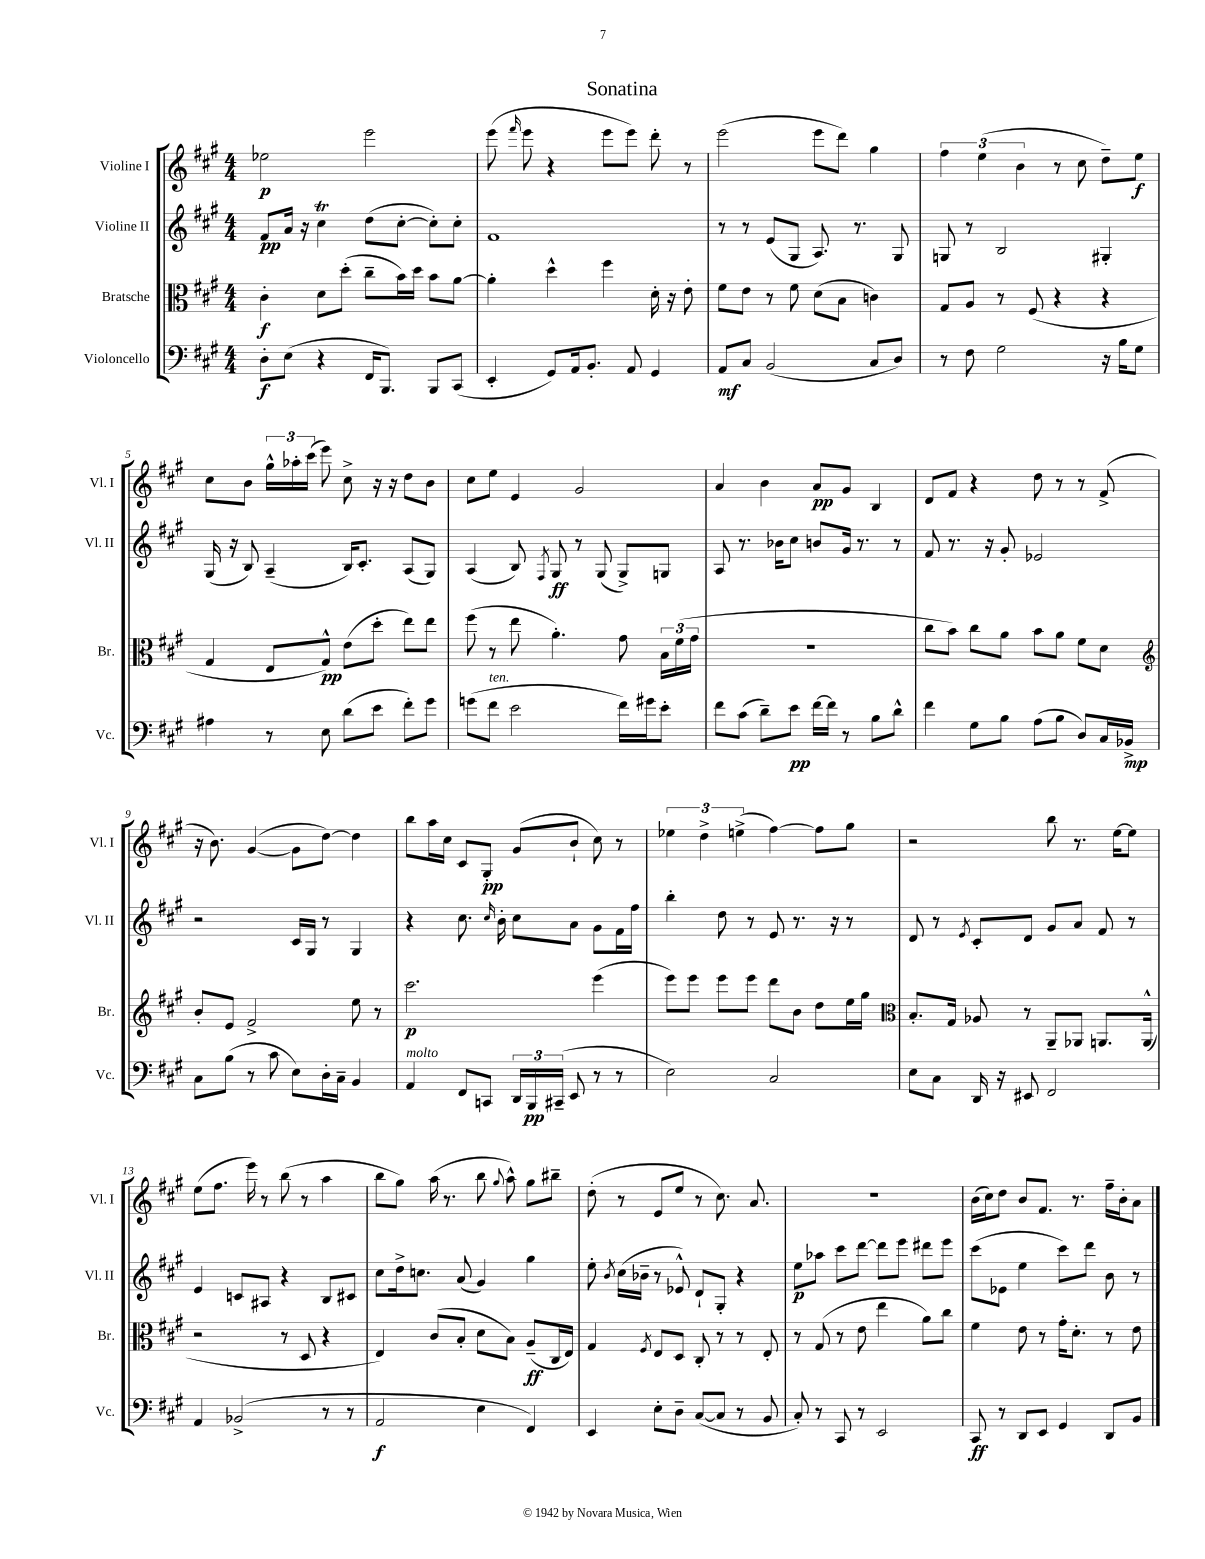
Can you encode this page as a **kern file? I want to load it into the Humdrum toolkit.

**kern	**kern	**kern	**kern
*staff4	*staff3	*staff2	*staff1
*clefF4	*clefC3	*clefG2	*clefG2
*k[f#c#g#]	*k[f#c#g#]	*k[f#c#g#]	*k[f#c#g#]
*M4/4	*M4/4	*M4/4	*M4/4
8D'	4c#'	8f#	2ee-
(8E	.	16a	.
.	.	16r	.
4r	8d	4cc#	.
.	(8dd'	.	.
16FF#	8cc#~	(8dd	2eee
8.BBB)	.	.	.
.	16b)	[8cc#'	.
.	16dd	.	.
8BBB	8b	8cc#'])	.
(8CC#	[8a	8cc#'	.
=	=	=	=
4EE'	4a']	1f#	(8eee
.	.	.	16qqfff#
.	.	.	8eee
8GG#)	4dd^^	.	4r
16AA	.	.	.
8.BB'	.	.	.
.	4ff#	.	8eee
8AA	.	.	8eee)
4GG#	16d'	.	8ddd'
.	16r	.	.
.	8e'	.	8r
=	=	=	=
8AA	8f#	8r	(2eee
8C#	8e	8r	.
(2BB	8r	(8e	.
.	8f#	8G#	.
.	(8d	8.A)	8eee
.	8B	.	8ddd)
.	.	8.r	.
8C#	4c)	.	4gg#
8D)	.	8G#	.
=	=	=	=
8r	8G#	8G	6ff#
8F#	8A	8r	.
.	.	.	(6ee
2G#	8r	2B	.
.	.	.	6b
.	(8F#	.	.
.	4r	.	8r
.	.	.	8cc#
16r	4r	4G#'	8dd~)
16B	.	.	.
8G#	.	.	8ee
=	=	=	=
4A#	4G#	(16G#	8cc#
.	.	16r	.
.	.	8B)	8b
8r	8E	(4A~	24gg#^^
.	.	.	24aa-'
.	.	.	(24ccc#
8E	8G#^^)	.	8eee)
(8d	(8e	16B)	8cc#^
.	.	8.c#'	.
8e	8dd'	.	16r
.	.	.	16r
8f#')	8ee)	(8A	8dd
8g#	8ee	8G#)	8b
=	=	=	=
(8g	(8ff#	(4A	8cc#
8f#	8r	.	8ee
2e	8ee	8B)	4e
.	.	8qF#	.
.	4.a')	8G#	.
.	.	8r	2g#
.	.	(8G#	.
16f#)	8g#	8G#^)	.
16g#	.	.	.
8e'	24B	8G	.
.	(24f#	.	.
.	24g#	.	.
=	=	=	=
8f#	1r	8A	4a
(8c#	.	8.r	.
8d~)	.	.	4b
.	.	16b-	.
8e	.	8cc#	.
[16f#	.	8b	8a
16f#]	.	.	.
8r	.	16g#	8g#
.	.	8.r	.
8B	.	.	4B
8d^^	.	8r	.
=	=	=	=
4f#	8cc#	8f#	8d
.	8b)	8.r	8f#
8G#	8cc#	.	4r
.	.	16r	.
8B	8a	8g#'	.
(8A	8b	2e-	8dd
8B	8a	.	8r
8D)	8f#	.	8r
16C#	8d	.	(8f#^
16BB-^	.	.	.
=	=	=	=
*	*clefG2	*	*
8C#	8b'	2r	16r
.	.	.	8.b)
(8B	8e	.	.
8r	2f#^	.	([4g#
8c#	.	.	.
8E)	.	16c#	8g#]
.	.	16G#	.
16D'	.	8r	[8dd)
16C#~	.	.	.
4BB	8ee	4G#	4dd]
.	8r	.	.
=	=	=	=
4AA	2.ccc#	4r	8bb
.	.	.	16aa
.	.	.	16cc#
8FF#	.	8.cc#	8c#
8CC	.	.	8G#'
.	.	16qqcc#	.
.	.	16b'	.
24DD	.	8cc#	(8g#
24BBB	.	.	.
(24CC#~	.	.	.
8EE	.	8a	8b`
8r	(4eee	8g#	8cc#)
8r	.	16f#	8r
.	.	16ff#	.
=	=	=	=
2E)	8eee)	4bb'	6ee-
.	8eee	.	.
.	.	.	6dd^
.	8eee	8dd	.
.	.	.	(6ee^
.	8eee	8r	.
2C#	8ddd	8e	[4ff#)
.	8b	8.r	.
.	8dd	.	8ff#]
.	.	16r	.
.	16ee	8r	8gg#
.	16gg#	.	.
=	=	=	=
*	*clefC3	*	*
8E	8.B'	8d	2r
8C#	.	8r	.
.	16G#	.	.
.	.	8qe	.
16DD	8A-	8c#'	.
16r	.	.	.
8EE#	8r	8d	.
2FF#	8AA~	8g#	8bb
.	8AA-	8a	8.r
.	8.AA	8f#	.
.	.	.	[16ee
.	.	8r	8ee]
.	(16AA^^	.	.
=	=	=	=
4AA	2r	4e	(8ee
.	.	.	8.ff#
(2BB-^	.	8c	.
.	.	.	16eee)
.	.	8A#	8r
.	8r	4r	(8bb
.	8D	.	8r
8r	4r	8B	4aa
8r	.	8c#	.
=	=	=	=
2AA	4E)	8cc#	8bb
.	.	16dd^	8gg#)
.	.	8.cc	.
.	(8c#	.	(16aa
.	.	.	8.r
.	8B'	(8a	.
4E	8d	4g#)	8bb
.	.	.	8qqgg#
.	8B)	.	8aa^^)
4FF#)	(8A~	4gg#	8gg#
.	16C#	.	8bb#~
.	16E)	.	.
=	=	=	=
4EE	4G#	8ee'	(8dd'
.	.	8qb	.
.	.	(16cc#	8r
.	.	16b-~	.
.	8qF#	.	.
8E'	8E	8r	8e
8D~	8D	8e-^^)	8ee
([8C#	8C#'	8d`	8r
8C#]	8r	8G#'	8.cc#)
8r	8r	4r	.
.	.	.	8.a
8BB	8E'	.	.
=	=	=	=
8C#')	8r	8ee	1r
8r	(8G#	8aa-	.
8CC#	8r	8ccc#	.
8r	8e	[8ddd	.
2EE	4ee	8ddd]	.
.	.	8eee	.
.	8a)	8ddd#	.
.	8cc#	8eee	.
=	=	=	=
8CC#	4f#	(8ccc#	(16b
.	.	.	16cc#)
8r	.	8e-	8dd
8DD	8e	4ee	8b
8EE	8r	.	8.f#
4GG#	16g#'	8ccc#)	.
.	8.d'	.	8.r
.	.	8ddd	.
8DD	8r	8b	16ff#~
.	.	.	16b'
8BB	8e	8r	8a
==	==	==	==
*-	*-	*-	*-
